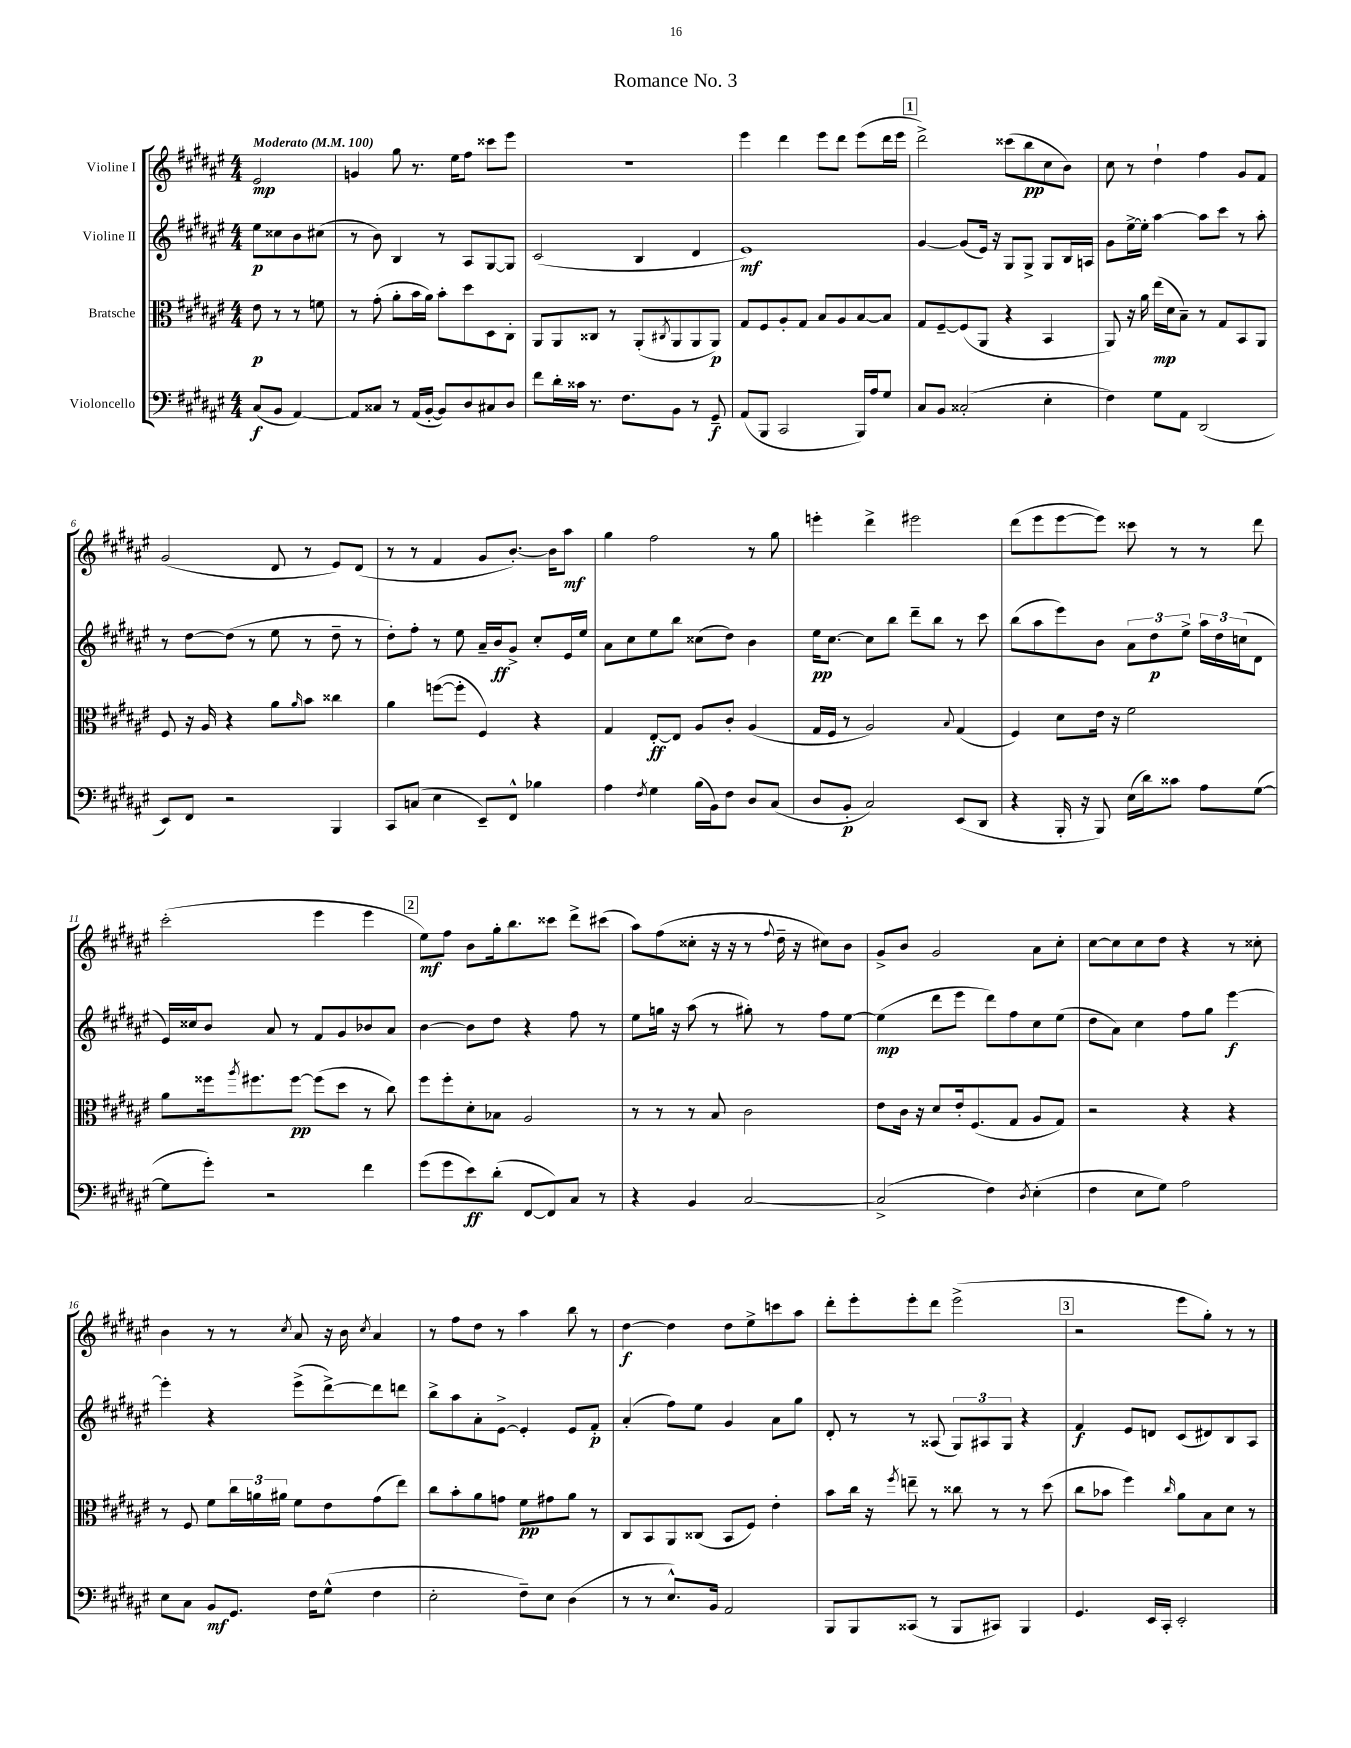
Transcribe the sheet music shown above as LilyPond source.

\header { title = "Romance No. 3" }
<<
\new StaffGroup <<
\new Staff = "s0" \with { instrumentName = "Violine I" } {
    \clef treble \key fis \major \numericTimeSignature \time 4/4 \partial 2 \tempo "Moderato" 4 = 100
    eis'2\mp |
    g'4 gis''8 r8. eis''16 fis''8 cisis'''8 eis'''8 |
    r1 |
    eis'''4 dis'''4 eis'''8 dis'''8 eis'''8( dis'''16 eis'''16 |
    \mark \markup { \box "1" } dis'''2->) cisis'''8( b''8\pp cis''8 b'8) |
    cis''8 r8 dis''4-! fis''4 gis'8 fis'8 |
    gis'2( dis'8 r8 eis'8) dis'8( |
    r8 r8 fis'4 gis'8 b'8.~-.) b'16 ais''8\mf |
    gis''4 fis''2 r8 gis''8 |
    e'''4-. dis'''4-> eis'''2 |
    dis'''8( eis'''8 eis'''8~ eis'''8) cisis'''8 r8 r8 dis'''8 |
    cis'''2-.( eis'''4 eis'''4 |
    \mark \markup { \box "2" } eis''8\mf) fis''8 b'8 gis''16-. b''8. cisis'''8 dis'''8-> cis'''8( |
    ais''8) fis''8( cisis''8-. r16 r16 r8 \appoggiatura { fis''8 } dis''16-- r16 cis''8) b'8 |
    gis'8-> b'8 gis'2 ais'8 cis''8-. |
    cis''8~ cis''8 cis''8 dis''8 r4 r8 cisis''8-. |
    b'4 r8 r8 \acciaccatura { cis''8 } ais'8 r16 b'16 \acciaccatura { cis''8 } ais'4 |
    r8 fis''8 dis''8 r8 ais''4 b''8 r8 |
    dis''4~\f dis''4 dis''8 eis''8-> c'''8 ais''8 |
    dis'''8-. eis'''8-. eis'''8-. dis'''8 eis'''2->( |
    \mark \markup { \box "3" } r2 eis'''8 gis''8-.) r8 r8 \bar "|." |
}
\new Staff = "s1" \with { instrumentName = "Violine II" } {
    \clef treble \key fis \major \numericTimeSignature \time 4/4 \partial 2
    eis''8\p cisis''8 b'8 cis''8( |
    r8 b'8) b4 r8 ais8 gis8~ gis8 |
    cis'2( b4 dis'4 |
    eis'1\mf) |
    \mark \markup { \box "1" } gis'4~ gis'8( eis'16) r16 gis8 gis8-> gis8 b16 a16 |
    gis'8 eis''16~-> eis''16-. ais''4~ ais''8 cis'''8 r8 ais''8-. |
    r8 dis''8~ dis''8( r8 eis''8 r8 dis''8-- r8 |
    dis''8-.) fis''8-. r8 eis''8 ais'16-- b'16\ff gis'8-> cis''8-. eis'16 eis''16 |
    ais'8 cis''8 eis''8 b''8 cisis''8( dis''8) b'4 |
    eis''16\pp cis''8.~ cis''8 b''8 dis'''8-- b''8 r8 cis'''8 |
    b''8( ais''8 eis'''8) b'8 \tuplet 3/2 { ais'8 dis''8\p eis''8-> } \tuplet 3/2 { ais''16 dis''16 c''16( } dis'8 |
    eis'16) cisis''16 b'8 ais'8 r8 fis'8 gis'8 bes'8 ais'8 |
    \mark \markup { \box "2" } b'4~ b'8 dis''8 r4 fis''8 r8 |
    eis''8 g''16 r16 ais''8( r8 gis''8-.) r8 fis''8 eis''8~ |
    eis''4\mp( dis'''8 eis'''8 dis'''8) fis''8 cis''8 eis''8( |
    dis''8 ais'8) cis''4 fis''8 gis''8 eis'''4~\f |
    eis'''4-. r4 eis'''8->( dis'''8~->) dis'''8 d'''8 |
    b''8-> ais''8 ais'8-. eis'8~-> eis'4-. eis'8 fis'8-.\p |
    ais'4-.( fis''8) eis''8 gis'4 ais'8 gis''8 |
    dis'8-. r8 r8 aisis8( \tuplet 3/2 { gis8) ais8 gis8 } r4 |
    \mark \markup { \box "3" } fis'4\f eis'8 d'8 cis'8( dis'8) b8 ais8 \bar "|." |
}
\new Staff = "s2" \with { instrumentName = "Bratsche" } {
    \clef alto \key fis \major \numericTimeSignature \time 4/4 \partial 2
    eis'8\p r8 r8 f'8 |
    r8 gis'8-.( ais'8-. b'16 ais'16) b'8-. dis''8 dis8 cis8-. |
    ais,8 ais,8 cisis8 r8 ais,8-.( \acciaccatura { cis8 } ais,8 ais,8 ais,8\p) |
    gis8 fis8 ais8-. gis8 b8 ais8 b8~ b8 |
    \mark \markup { \box "1" } gis8 fis8~-- fis8( ais,8 r4 b,4 |
    ais,8) r16 ais'16 eis''16\mp( dis'16 b8--) r8 gis8 b,8 ais,8 |
    fis8 r16 ais16 r4 ais'8 \grace { ais'16 } b'8 cisis''4 |
    ais'4 f''8~( f''8-. fis4) r4 |
    gis4 eis8~-.\ff eis8 ais8 cis'8-. ais4( |
    gis16 fis16 r8 ais2) \appoggiatura { b8 } gis4( |
    fis4) dis'8 eis'16 r16 fis'2 |
    ais'8 fisis''16 \acciaccatura { ais''8 } fis''8. fis''8~\pp fis''8( dis''8 r8 cis''8) |
    \mark \markup { \box "2" } fis''8 fis''8-. dis'8-. bes8 ais2 |
    r8 r8 r8 b8 cis'2 |
    eis'8 cis'16 r16 dis'8 eis'16-. fis8.( gis8 ais8 gis8) |
    r2 r4 r4 |
    r8 fis8 fis'8 \tuplet 3/2 { cis''16 a'16 ais'16 } fis'8 eis'8 gis'8( eis''8) |
    cis''8 b'8-. ais'8 g'8 fis'8\pp gis'8 ais'8 r8 |
    cis8 b,8 ais,8 cisis8( b,8 fis8) eis'4-. |
    b'8 cis''16 r16 \acciaccatura { fis''8 } e''8-- r8 cisis''8 r8 r8 dis''8( |
    \mark \markup { \box "3" } cis''8 bes'8 fis''4) \grace { cis''16 } ais'8 b8 dis'8 r8 \bar "|." |
}
\new Staff = "s3" \with { instrumentName = "Violoncello" } {
    \clef bass \key fis \major \numericTimeSignature \time 4/4 \partial 2
    cis8\f( b,8 ais,4~) |
    ais,8 cisis8 r8 ais,16( b,16~-. b,8) dis8 cis8 dis8 |
    fis'8 dis'16-. cisis'16 r8. fis8. b,8 r8 gis,8--\f |
    ais,8( b,,8 cis,2 b,,16) ais16 gis8 |
    \mark \markup { \box "1" } cis8 b,8 cisis2-.( eis4-. |
    fis4) gis8 ais,8 dis,2( |
    eis,8) fis,8 r2 b,,4 |
    cis,8 c8( eis4 eis,8--) fis,8-^ bes4 |
    ais4 \acciaccatura { fis8 } gis4 b16( b,16) fis8 dis8 cis8( |
    dis8 b,8-.\p cis2) eis,8( dis,8 |
    r4 b,,16-. r16 b,,8) eis16( dis'16) cisis'8 ais8 gis8~( |
    gis8 gis'8-.) r2 fis'4 |
    \mark \markup { \box "2" } gis'8( gis'8 eis'8\ff) dis'8-.( fis,8~ fis,8) cis8 r8 |
    r4 b,4 cis2~ |
    cis2->( fis4) \acciaccatura { dis8 } eis4-.( |
    fis4 eis8 gis8) ais2 |
    eis8 cis8 b,8\mf gis,8. fis16 gis8-^( fis4 |
    eis2-. fis8--) eis8 dis4( |
    r8 r8 eis8.-^) b,16 ais,2 |
    b,,8 b,,8 cisis,8( r8 b,,8 cis,8) b,,4 |
    \mark \markup { \box "3" } gis,4. eis,16 cis,16-. eis,2-. \bar "|." |
}
>>
>>
